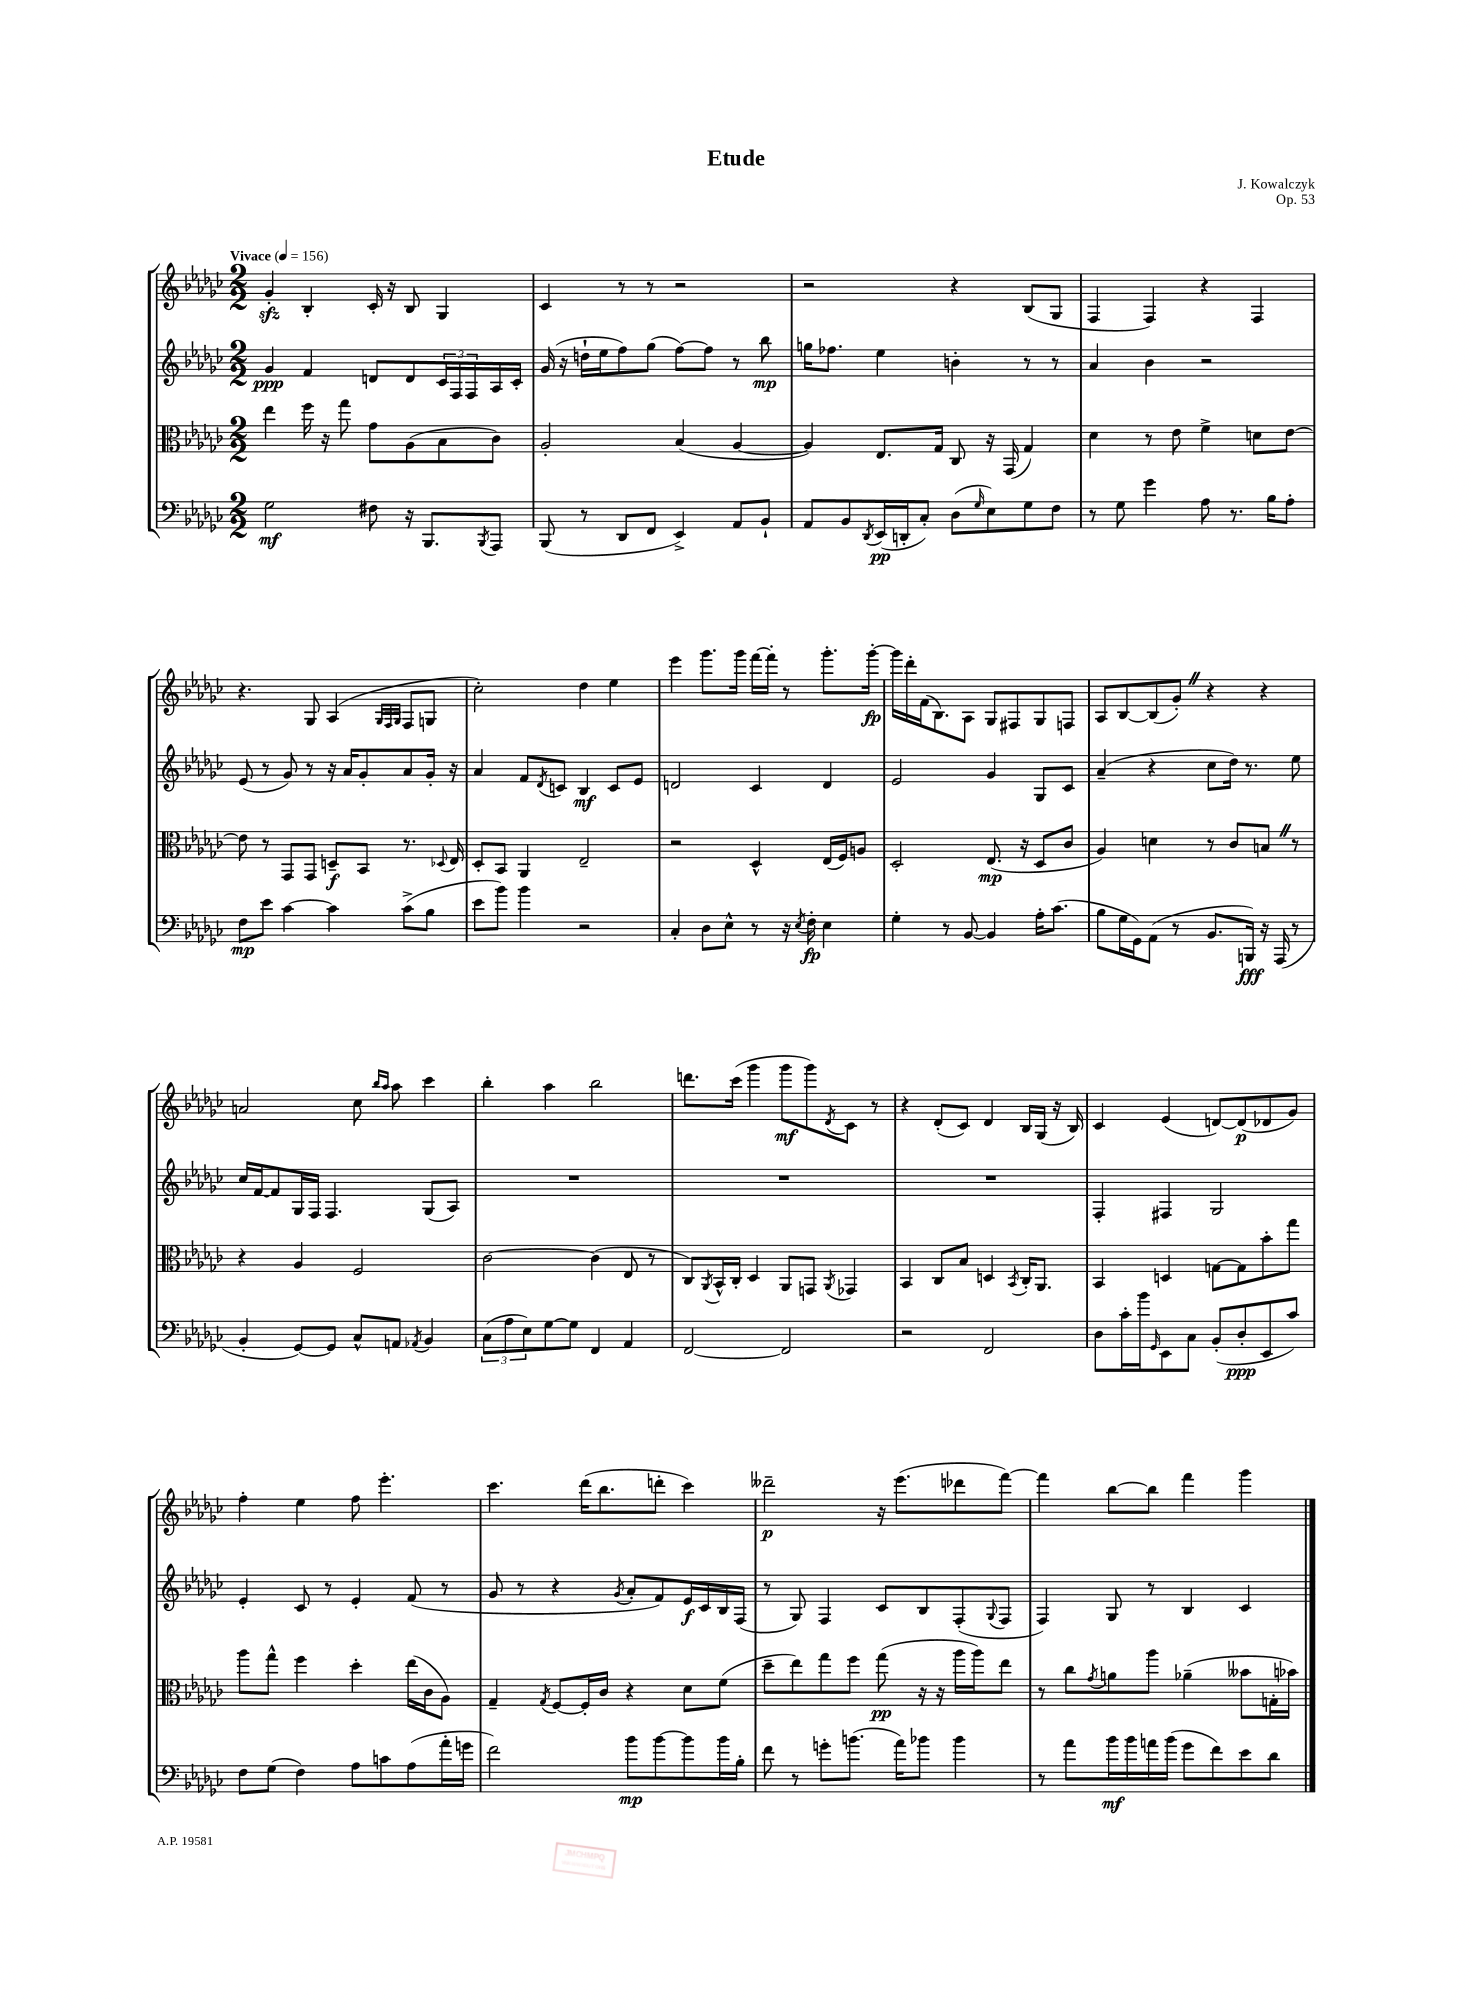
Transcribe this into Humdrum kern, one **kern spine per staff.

**kern	**kern	**kern	**kern
*staff4	*staff3	*staff2	*staff1
*clefF4	*clefC3	*clefG2	*clefG2
*k[b-e-a-d-g-c-]	*k[b-e-a-d-g-c-]	*k[b-e-a-d-g-c-]	*k[b-e-a-d-g-c-]
*M2/2	*M2/2	*M2/2	*M2/2
*MM156	*MM156	*MM156	*MM156
2G-	4ee-	4g-	4g-'
.	16ff	4f	4B-'
.	16r	.	.
.	8gg-	.	.
8F#	8g-	8d	16c-'
.	.	.	16r
16r	(8A-	8d	8B-
8.BBB-	.	.	.
.	8B-	24c-	4G-
.	.	24F	.
.	.	24F	.
8qBBB-	.	.	.
8AAA-	8c-)	16A-	.
.	.	16c-'	.
=	=	=	=
(8BBB-	2A-'	(16g-	4c-
.	.	16r	.
8r	.	16dd`	.
.	.	16ee-	.
8DD-	.	8ff)	8r
8FF	.	(8gg-	8r
4EE-^)	(4B-	[8ff)	2r
.	.	8ff]	.
8AA-	[4A-	8r	.
8BB-`	.	8bb-	.
=	=	=	=
8AA-	4A-])	16gg	2r
.	.	8.ff-	.
8BB-	.	.	.
8qDD-	.	.	.
(16EE-	8.E-	4ee-	.
16DD'	.	.	.
8C-')	.	.	.
.	16G-	.	.
(8D-	8C-	4b'	4r
16qqG-	.	.	.
8E-)	16r	.	.
.	(16GG-	.	.
8G-	4G-)	8r	(8B-
8F	.	8r	8G-
=	=	=	=
8r	4d-	4a-	4F
8G-	.	.	.
4g-	8r	4b-	4F)
.	8e-	.	.
8A-	4f^	2r	4r
8.r	.	.	.
.	8d	.	4F
16B-	.	.	.
8A-'	[8e-	.	.
=	=	=	=
8F	8e-]	(8e-	4.r
8e-	8r	8r	.
[4c-	8GG-	8g-)	.
.	8GG-	8r	8G-
4c-]	8D~	16r	(4A-
.	.	16a-	.
.	8BB-	8g-'	.
.	.	.	32qqG-
.	.	.	32qqF
.	.	.	32qqG-
(8c-^	8.r	8a-	8F
8B-	.	16g-'	8G
.	8qqD-	.	.
.	16E-	16r	.
=	=	=	=
8e-	8D-'	4a-	2cc-')
8b-)	8BB-	.	.
4b-	4AA-	8f	.
.	.	8qd-	.
.	.	8c	.
2r	2E-~	4B-	4dd-
.	.	8c	4ee-
.	.	8e-	.
=	=	=	=
4C-'	2r	2d	4eee-
8D-	.	.	8.ggg-
8E-^^	.	.	.
.	.	.	16ggg-
8r	4D-^^	4c-	[16fff
.	.	.	16fff']
16r	.	.	8r
8qE-	.	.	.
16F'	.	.	.
4E-	(16E-	4d	8.ggg-'
.	16F)	.	.
.	8A	.	.
.	.	.	[16ggg-'
=	=	=	=
4G-'	2D-'	2e-	16ggg-]
.	.	.	16ddd-'
.	.	.	(16f
.	.	.	8.B-)
8r	.	.	.
[8BB-	.	.	8A-
4BB-]	(8.E-	4g-	8G-
.	.	.	8F#
.	16r	.	.
16A-'	8D-	8G-	8G-
(8.c-	.	.	.
.	8c-	8c-	8F
=	=	=	=
8B-	4A-)	(4a-~	8A-
16G-	.	.	[8B-
16GG-)	.	.	.
(8AA-	4d	4r	(8B-]
8r	.	.	8g-')
8.BB-	8r	8cc-	4r
.	8c-	16dd-)	.
16BBB)	.	8.r	.
16r	8B	.	4r
(16AAA-	.	.	.
8r	8r	8ee-	.
=	=	=	=
4BB-'	4r	16cc-	2a
.	.	[16f	.
.	.	8f]	.
[8GG-)	4A-	16G-	.
.	.	16F	.
8GG-]	.	4.F	.
8C-^^	2F	.	8cc-
.	.	.	16qqbb-
.	.	.	16qqaa-
8AA	.	.	8aa-
8qAA-	.	.	.
4BB-	.	(8G-	4ccc-
.	.	8A-)	.
=	=	=	=
(12C-	[2c-	1r	4bb-'
12A-	.	.	.
12E-)	.	.	.
[8G-	.	.	4aa-
8G-]	.	.	.
4FF	(4c-]	.	2bb-
4AA-	8E-	.	.
.	8r	.	.
=	=	=	=
[2FF	8C-)	1r	8.ddd
.	8qAA-	.	.
.	16BB-^^	.	.
.	16C-'	.	(16ccc-
.	4D-	.	4ggg-
2FF]	8AA-	.	8ggg-
.	8GG	.	8ggg-)
.	8qAA-	.	8qd-
.	4GG-	.	8c-
.	.	.	8r
=	=	=	=
2r	4BB-	1r	4r
.	8C-	.	(8d-'
.	8B-	.	8c-)
2FF	4D	.	4d-
.	8qBB-	.	.
.	16C-'	.	16B-
.	8.AA-	.	(16G-
.	.	.	16r
.	.	.	16B-)
=	=	=	=
8D-	4BB-	4F'	4c-
16c-'	.	.	.
16b-	.	.	.
16qqGG-	.	.	.
8EE-	4D	4F#	(4e-
8C-	.	.	.
(8BB-'	[8G	2G-	[8d)
8D-'	8G]	.	(8d]
8EE-	8b-'	.	8d-
8c-)	8gg-	.	8g-)
=	=	=	=
8F	8aa-	4e-'	4ff'
(8G-	8gg-^^	.	.
4F)	4ff	8c-	4ee-
.	.	8r	.
8A-	4dd-'	4e-'	8ff
8c	.	.	4.eee-'
(8A-	(16ee-	(8f	.
.	16c-	.	.
16a-'	8A-)	8r	.
16g	.	.	.
=	=	=	=
2f)	4G-~	8g-	4.ccc-
.	.	8r	.
.	8qG-	.	.
.	[8F	4r	.
.	16F']	.	(16ddd-
.	16c-	.	8.bb-
.	.	8qg-	.
8b-	4r	8a-'	.
[8b-	.	8f)	8ddd'
8b-]	8d-	16e-	4ccc-)
.	.	16c-	.
16b-	(8f	16B-	.
16B-'	.	(16F	.
=	=	=	=
8f	8dd-~	8r	2ddd--~
8r	8ee-)	8G-)	.
8g'	8gg-	4F	.
(8.b	8ff	.	.
.	(8gg-	8c-	16r
16a-)	.	.	(8.eee-
8b-	16r	8B-	.
.	16r	.	.
4b-	16aa-	(8F'	8ddd-
.	16aa-)	.	.
.	.	8qqG-	.
.	8ee-	8F	[8fff)
=	=	=	=
8r	8r	4F)	4fff]
8a-	8cc-	.	.
.	8qg-	.	.
16b-	8a	8G-	[8bb-
16b-	.	.	.
16a	8aa-	8r	8bb-]
(16b-	.	.	.
8g-	(4a-~	4B-	4fff
8f)	.	.	.
8e-	8b--	4c-	4ggg-
8d-	16G'	.	.
.	16b-)	.	.
==	==	==	==
*-	*-	*-	*-
